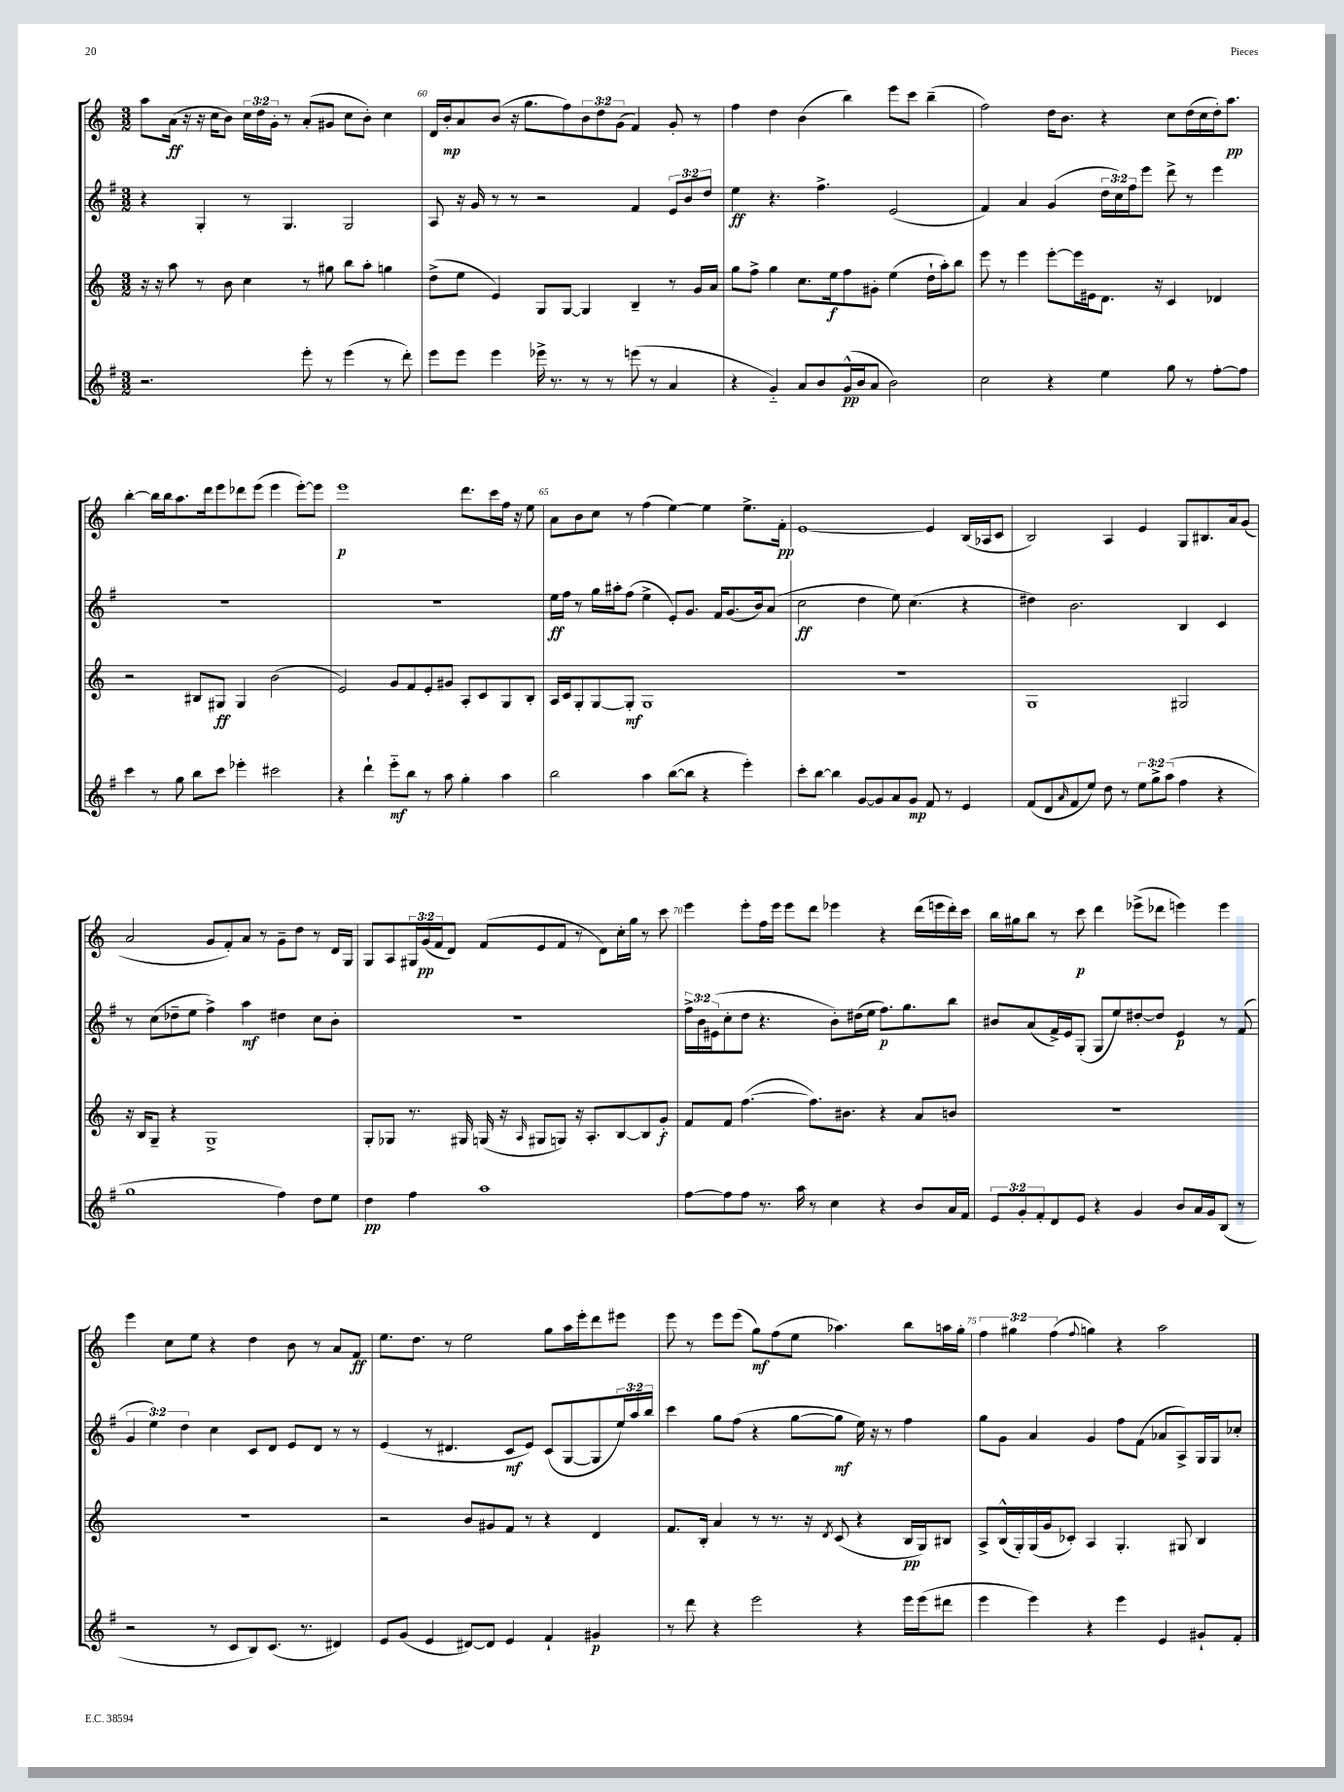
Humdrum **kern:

**kern	**dynam	**kern	**dynam	**kern	**dynam	**kern	**dynam
*part4	*part4	*part3	*part3	*part2	*part2	*part1	*part1
*staff4	*staff4	*staff3	*staff3	*staff2	*staff2	*staff1	*staff1
*clefG2	*	*clefG2	*	*clefG2	*	*clefG2	*
*k[f#]	*	*k[]	*	*k[f#]	*	*k[]	*
*M3/2	*	*M3/2	*	*M3/2	*	*M3/2	*
=59	=59	=59	=59	=59	=59	=59	=59
2.r	.	16r	.	4r	.	8aa\L	.
.	.	16r	.	.	.	.	.
.	.	8aa\	.	.	.	(16a\Jk	ff
.	.	.	.	.	.	16r	.
.	.	8r	.	4G'/	.	16r	.
.	.	.	.	.	.	16cc\KL	.
.	.	8b\	.	.	.	8b\J)	.
.	.	4cc\	.	8r	.	24cc\LL	.
.	.	.	.	.	.	24dd\	.
.	.	.	.	.	.	24g'\JJ	.
.	.	.	.	4.G/	.	8r	.
8eee'\	.	8r	.	.	.	(8a'/L	.
8r	.	8gg#X\	.	.	.	8g#X/J	.
(4eee\	.	8bb\L	.	2G/	.	8cc\L	.
.	.	8aa'\J	.	.	.	8b'\J)	.
8r	.	4ggn\	.	.	.	4cc\	.
8ddd'\)	.	.	.	.	.	.	.
=60	=60	=60	=60	=60	=60	=60	=60
8eee\L	.	(8dd^\L	.	8A/	.	16d/LL	.
.	.	.	.	.	.	16b'/J	mp
8eee\J	.	8ee\J	.	16r	.	8a/	.
.	.	.	.	16g/	.	.	.
4eee\	.	4e/)	.	8r	.	(8b/J	.
.	.	.	.	8r	.	16r	.
.	.	.	.	.	.	8.gg\L	.
16eee-X^\	.	8G/L	.	2r	.	.	.
8.r	.	.	.	.	.	.	.
.	.	[8G/J	.	.	.	8ff\)	.
8r	.	4G/]	.	.	.	12b\	.
.	.	.	.	.	.	12dd\	.
8r	.	.	.	.	.	.	.
.	.	.	.	.	.	(12g\J	.
(8eeen\	.	4B~/	.	4f#/	.	4f/)	.
8r	.	.	.	.	.	.	.
4a/	.	8r	.	12e/L	.	8g'/	.
.	.	.	.	12b/	.	.	.
.	.	16g/LL	.	.	.	8r	.
.	.	.	.	12dd/J	.	.	.
.	.	16a/JJ	.	.	.	.	.
=61	=61	=61	=61	=61	=61	=61	=61
4r	.	8gg\L	.	4ee\	ff	4ff\	.
.	.	8ff^\J	.	.	.	.	.
4g/)	.	4gg\	.	4.r	.	4dd\	.
8a/L	.	8.cc\L	.	.	.	(4b\	.
8b/	.	.	.	4.ff#^\	.	.	.
.	.	16ee\k	f	.	.	.	.
(16g^^/L	pp	8ff\	.	.	.	4bb\)	.
16b/J	.	.	.	.	.	.	.
8a/J	.	8g#X'\J	.	.	.	.	.
2b\)	.	(4ee\	.	(2e/	.	8eee\L	.
.	.	.	.	.	.	8ccc\J	.
.	.	16dd`\LL	.	.	.	(4bb~\	.
.	.	16aa'\J)	.	.	.	.	.
.	.	8bb\J	.	.	.	.	.
=62	=62	=62	=62	=62	=62	=62	=62
2cc\	.	8eee\	.	4f#/)	.	2ff\)	.
.	.	8r	.	.	.	.	.
.	.	4eee\	.	4a/	.	.	.
4r	.	[8eee'\L	.	(4g/	.	16dd\KL	.
.	.	.	.	.	.	8.b\J	.
.	.	16eee\L]	.	.	.	.	.
.	.	16e#X\J	.	.	.	.	.
4ee\	.	8.d\J	.	24dd\LL	.	4r	.
.	.	.	.	24cc\)	.	.	.
.	.	.	.	24ff#\J	.	.	.
.	.	.	.	8eee\J	.	.	.
.	.	16r	.	.	.	.	.
8gg\	.	4c/	.	8ddd^\	.	8cc\L	.
8r	.	.	.	8r	.	(16dd\L	.
.	.	.	.	.	.	16cc\	.
[8ff#'\L	.	4d-X/	.	4eee\	.	16dd'\J)	.
.	.	.	.	.	.	8.aa\J	pp
8ff#\J]	.	.	.	.	.	.	.
!!LO:LB:g=z
=63	=63	=63	=63	=63	=63	=63	=63
4ccc\	.	2r	.	1.r	.	[4bb'\	.
8r	.	.	.	.	.	16bb\LL]	.
.	.	.	.	.	.	16bb\J	.
8gg\	.	.	.	.	.	8.aa\	.
8bb\L	.	8B#X/L	.	.	.	.	.
.	.	.	.	.	.	16ddd\k	.
8ccc\J	.	8G#X/J	ff	.	.	8eee\	.
4eee-X'\	.	4G#/	.	.	.	8ddd-X\	.
.	.	.	.	.	.	(8eee\J	.
2ccc#X\	.	(2b\	.	.	.	4eee\	.
.	.	.	.	.	.	[8eee'\L)	.
.	.	.	.	.	.	8eee\J]	.
=64	=64	=64	=64	=64	=64	=64	=64
4r	.	2e/)	.	1.r	.	1eee	p
4ddd`\	.	.	.	.	.	.	.
8eee\L	mf	8g/L	.	.	.	.	.
8bb\J	.	8f/	.	.	.	.	.
8r	.	8e'/	.	.	.	.	.
8aa\	.	8g#X/J	.	.	.	.	.
4gg'\	.	8A'/L	.	.	.	8.ddd\L	.
.	.	8c/	.	.	.	.	.
.	.	.	.	.	.	16ccc\L	.
4aa\	.	8G/	.	.	.	16ff\JJ	.
.	.	.	.	.	.	16r	.
.	.	8B'/J	.	.	.	8ee\	.
=65	=65	=65	=65	=65	=65	=65	=65
2bb\	.	16A/LL	.	16ee\LL	ff	8a\L	.
.	.	16c/J	.	16ff#\JJ	.	.	.
.	.	8G'/	.	8r	.	8b\	.
.	.	[8G/	.	16gg\LL	.	8cc\J	.
.	.	.	.	16aa#X'\J	.	.	.
.	.	8G'/J]	mf	(8ff#\J	.	8r	.
4aa\	.	1G	.	4ee^\	.	(4ff\	.
([8bb\L	.	.	.	8e'/L)	.	[4ee\)	.
8bb\J]	.	.	.	8.g/J	.	.	.
4r	.	.	.	.	.	4ee\]	.
.	.	.	.	16f#/KL	.	.	.
.	.	.	.	(8.g/	.	.	.
4eee'\)	.	.	.	.	.	8.ee^\L	.
.	.	.	.	16b/k)	.	.	.
.	.	.	.	(8a/J	.	.	.
.	.	.	.	.	.	16f'\Jk	pp
=66	=66	=66	=66	=66	=66	=66	=66
8ccc'\L	.	1.r	.	2cc\	ff	[1e	.
[8bb\J	.	.	.	.	.	.	.
4bb\]	.	.	.	.	.	.	.
[8g/L	.	.	.	4dd\	.	.	.
8g/]	.	.	.	.	.	.	.
8a/	.	.	.	8ee\)	.	.	.
8g/J	mp	.	.	(4.cc\	.	.	.
8f#/	.	.	.	.	.	4e/]	.
8r	.	.	.	.	.	.	.
4e/	.	.	.	4r	.	(16B/LL	.
.	.	.	.	.	.	16A-X/J	.
.	.	.	.	.	.	8c/J	.
=67	=67	=67	=67	=67	=67	=67	=67
(8f#/L	.	1G	.	4dd#X\)	.	2B/)	.
8d/	.	.	.	.	.	.	.
16qqa/	.	.	.	.	.	.	.
8f#/	.	.	.	2.b\	.	.	.
8ee/J)	.	.	.	.	.	.	.
8dd\	.	.	.	.	.	4A/	.
8r	.	.	.	.	.	.	.
12ee\L	.	.	.	.	.	4e/	.
12gg^\	.	.	.	.	.	.	.
(12aa\J	.	.	.	.	.	.	.
4ff#\	.	2G#X/	.	4B/	.	8G/L	.
.	.	.	.	.	.	8.B#X/	.
4r	.	.	.	4c/	.	.	.
.	.	.	.	.	.	16a/k	.
.	.	.	.	.	.	(8g/J	.
!!LO:LB:g=z
=68	=68	=68	=68	=68	=68	=68	=68
1gg	.	16r	.	8r	.	2a/	.
.	.	16B/KL	.	.	.	.	.
.	.	8G~/J	.	(8cc\L	.	.	.
.	.	4r	.	8dd-X~\	.	.	.
.	.	.	.	8ee\J	.	.	.
.	.	1G^	.	4ff#^\)	.	8g/L	.
.	.	.	.	.	.	8f'/)	.
.	.	.	.	4aa\	mf	8a/J	.
.	.	.	.	.	.	8r	.
4ff#\)	.	.	.	4dd#X\	.	8g~\L	.
.	.	.	.	.	.	8dd\J	.
8dd\L	.	.	.	8cc\L	.	8r	.
8ee\J	.	.	.	8b'\J	.	16d/LL	.
.	.	.	.	.	.	16G/JJ	.
=69	=69	=69	=69	=69	=69	=69	=69
4dd\	pp	8G'/L	.	1.r	.	8G/L	.
.	.	8G-X/J	.	.	.	8A/	.
4ff#\	.	8.r	.	.	.	24G#X/L	.
.	.	.	.	.	.	(24g/	pp
.	.	.	.	.	.	24f/J	.
.	.	.	.	.	.	8d/J)	.
.	.	16G#X/	.	.	.	.	.
1aa	.	(16Gn/	.	.	.	(8f/L	.
.	.	16r	.	.	.	.	.
.	.	16qqA/	.	.	.	.	.
.	.	8G#X/L	.	.	.	8e/	.
.	.	8Gn/J)	.	.	.	8f/J	.
.	.	16r	.	.	.	8r	.
.	.	8.A'/L	.	.	.	.	.
.	.	.	.	.	.	8d\L)	.
.	.	[8B/	.	.	.	16cc'\L	.
.	.	.	.	.	.	16gg\JJ	.
.	.	8B/]	.	.	.	8r	.
.	.	8g'/J	f	.	.	8ccc\	.
=70	=70	=70	=70	=70	=70	=70	=70
[8ff#\L	.	8f/L	.	24ff#^\LL	.	4eee\	.
.	.	.	.	24b\	.	.	.
.	.	.	.	(24e#X\J	.	.	.
8ff#\]	.	8f/J	.	8cc'\	.	.	.
8ff#\J	.	([4.ff\	.	8dd\J	.	8eee'\L	.
8.r	.	.	.	4.r	.	16ff\L	.
.	.	.	.	.	.	16eee\JJ	.
.	.	.	.	.	.	8eee\L	.
16aa\	.	.	.	.	.	.	.
8r	.	8.ff\L])	.	.	.	8ddd\J	.
4cc\	.	.	.	8b'\L)	.	4eee-X\	.
.	.	8.b#X\J	.	.	.	.	.
.	.	.	.	(16dd#X\L	.	.	.
.	.	.	.	16ee\JJ	.	.	.
4r	.	4r	.	8.ff#\L)	p	4r	.
.	.	.	.	8.gg\	.	.	.
8b/L	.	8a/L	.	.	.	(16ddd\LL	.
.	.	.	.	.	.	16eeen\	.
16a/L	.	8bn/J	.	8bb\J	.	16ddd'\)	.
16f#/JJ	.	.	.	.	.	16ccc\JJ	.
=71	=71	=71	=71	=71	=71	=71	=71
12e/L	.	1.r	.	8b#X/L	.	16bb\LL	.
.	.	.	.	.	.	16gg#X\J	.
12g'/	.	.	.	.	.	.	.
.	.	.	.	(8a/	.	8bb\J	.
12f#'/	.	.	.	.	.	.	.
8d/	.	.	.	16f#^/L)	.	8r	.
.	.	.	.	16e/J	.	.	.
8e/J	.	.	.	(8G'/J	.	8ccc\	p
4r	.	.	.	8G/L	.	4ddd\	.
.	.	.	.	8ee/)	.	.	.
4g/	.	.	.	[8dd#X'/	.	(8eee-X^\L	.
.	.	.	.	8dd#/J]	.	8ddd-X\J	.
8b/L	.	.	.	4e/	p	4eeen\)	.
16a/L	.	.	.	.	.	.	.
16g/J	.	.	.	.	.	.	.
(8B/J	.	.	.	8r	.	4eee\	.
8r	.	.	.	(8f#/	.	.	.
!!LO:LB:g=z
=72	=72	=72	=72	=72	=72	=72	=72
2r	.	1.r	.	6g/	.	4eee\	.
.	.	.	.	6ee\)	.	.	.
.	.	.	.	.	.	8cc\L	.
.	.	.	.	6dd\	.	.	.
.	.	.	.	.	.	8ee\J	.
8r	.	.	.	4cc\	.	4r	.
8c/L	.	.	.	.	.	.	.
8B/)	.	.	.	8c/L	.	4dd\	.
(8.c/J	.	.	.	8d/J	.	.	.
.	.	.	.	8e/L	.	8b\	.
8.r	.	.	.	.	.	.	.
.	.	.	.	8d/J	.	8r	.
4d#X/)	.	.	.	8r	.	8a/L	.
.	.	.	.	8r	.	8f/J	ff
=73	=73	=73	=73	=73	=73	=73	=73
8e/L	.	2r	.	(4e/	.	8.ee\L	.
(8g/J	.	.	.	.	.	.	.
.	.	.	.	.	.	8.dd\J	.
4e/	.	.	.	8r	.	.	.
.	.	.	.	4.d#X/	.	8r	.
[8d#X/L)	.	8b/L	.	.	.	2ee\	.
8d#/J]	.	8g#X/	.	.	.	.	.
4e/	.	8f/J	.	8c/L	mf	.	.
.	.	8r	.	8e/J)	.	.	.
4f#`/	.	4r	.	(8c/L	.	8gg\L	.
.	.	.	.	[8G/	.	16aa\L	.
.	.	.	.	.	.	16eee'\J	.
4g#X/	p	4d/	.	8G/]	.	8ddd\	.
.	.	.	.	24ee/L)	.	8eee#X\J	.
.	.	.	.	24aa/	.	.	.
.	.	.	.	24bb/JJ	.	.	.
=74	=74	=74	=74	=74	=74	=74	=74
8r	.	8.f/L	.	4ccc\	.	8eee\	.
8ddd\	.	.	.	.	.	8r	.
.	.	16B'/Jk	.	.	.	.	.
4r	.	4a/	.	8gg\L	.	8eee\L	.
.	.	.	.	(8ff#\J	.	(8eee\J	.
2eee\	.	8r	.	4r	.	8gg\L)	mf
.	.	8.r	.	.	.	(8ff\	.
.	.	.	.	[8gg\L	.	8ee\J	.
.	.	16r	.	.	.	.	.
.	.	8qd/	.	.	.	.	.
.	.	(8c/	.	8gg\J]	mf	4.aa-X\)	.
4r	.	4r	.	16ee\)	.	.	.
.	.	.	.	16r	.	.	.
.	.	.	.	8r	.	.	.
16eee\LL	.	16B/LL	pp	4ff#\	.	8bb\L	.
(16eee\J	.	16G/J)	.	.	.	.	.
8ddd#X\J	.	8B#X/J	.	.	.	16aan\L	.
.	.	.	.	.	.	16gg'\JJ	.
=75	=75	=75	=75	=75	=75	=75	=75
4eee\	.	8A^/L	.	8gg\L	.	6ff\	.
.	.	(16B^^/L	.	8g\J	.	.	.
.	.	.	.	.	.	6gg#X\	.
.	.	16G'/)	.	.	.	.	.
4eee\)	.	(16G/	.	4a/	.	.	.
.	.	16g/J	.	.	.	.	.
.	.	.	.	.	.	(6ff\	.
.	.	8c-X'/J)	.	.	.	.	.
.	.	.	.	.	.	8qqff/	.
4r	.	4A/	.	4g/	.	4ggn\)	.
4eee\	.	4.G'/	.	8ff#\L	.	4r	.
.	.	.	.	(8f#\J	.	.	.
4e/	.	.	.	8a-X/L	.	2aa\	.
.	.	8G#X/	.	8A^/)	.	.	.
8g#X`/L	.	4B/	.	16G/L	.	.	.
.	.	.	.	16G/J	.	.	.
8f#'/J	.	.	.	8cc-X'/J	.	.	.
==	==	==	==	==	==	==	==
*-	*-	*-	*-	*-	*-	*-	*-
